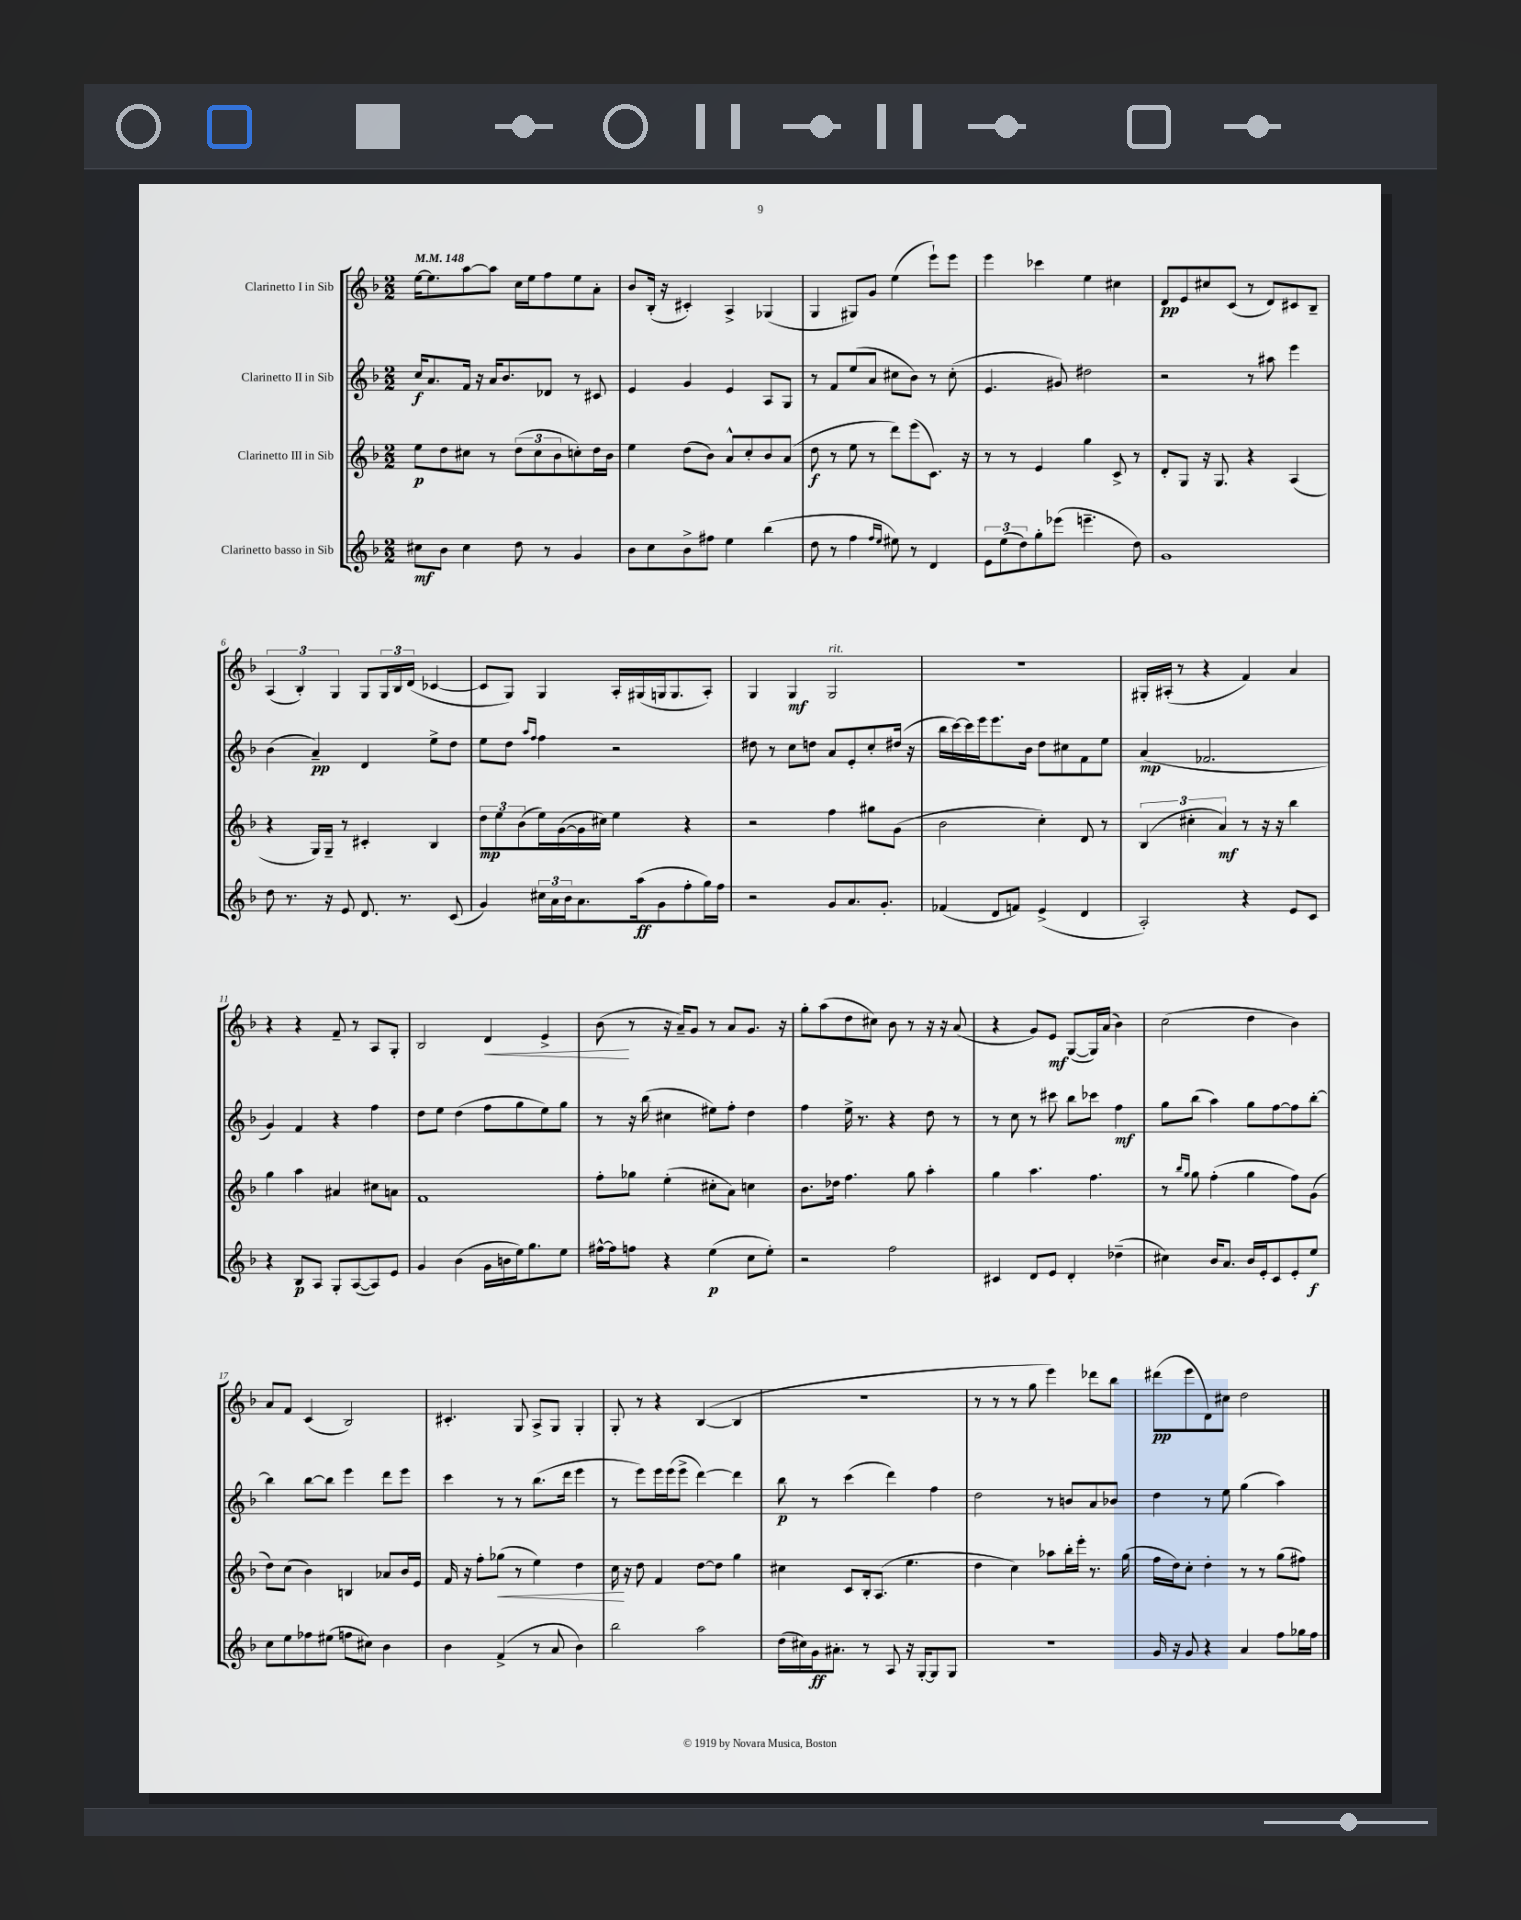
<<
\new StaffGroup <<
\new Staff = "s0" \with { instrumentName = "Clarinetto I in Sib" } {
    \clef treble \key f \major \numericTimeSignature \time 2/2 \tempo 4 = 148
    e''16~ e''8. a''8~ a''8 c''16 e''16 f''8 e''8 a'8-. |
    bes'8 bes16-.( r16 cis'4-.) a4-> ges4( |
    g4 gis8) g'8 e''4( e'''8-!) e'''8 |
    e'''4 ces'''4 e''4 cis''4 |
    d'8\pp e'8 cis''8 c'8( r8 d'8) cis'8 bes8-- |
    \tuplet 3/2 { a4( bes4-.) g4 } g8 \tuplet 3/2 { g16 bes16 d'16( } ces'4~ |
    ces'8 g8) g4 a16-. gis16( g16 g8. a8-.) |
    g4 g4\mf g2^\markup { \italic "rit." } |
    R1 |
    gis16-. ais16-.( r8 r4 f'4) a'4 |
    r4 r4 f'8-- r8 a8 g8-. |
    bes2 d'4\< e'4-> |
    bes'8\!( r8 r16 a'16--) g'8 r8 a'8 g'8. r16 |
    g''8-. a''8( d''8 cis''8) bes'8 r8 r16 r16 a'8( |
    r4 g'8) e'8\mf g8~( g16) a'16( bes'4) |
    c''2( d''4 bes'4) |
    a'8 f'8 c'4( bes2) |
    cis'4.-. g8 a8-> g8 g4-. |
    g8-. r8 r4 bes4~( bes4 |
    r1 |
    r8 r8 r8 g''8 e'''4) des'''8 bes''8 |
    dis'''8\pp( e'''8 d'8) cis''8 d''2 \bar "|." |
}
\new Staff = "s1" \with { instrumentName = "Clarinetto II in Sib" } {
    \clef treble \key f \major \numericTimeSignature \time 2/2
    c''16\f a'8. f'16 r16 a'16 bes'8. des'8 r8 cis'8 |
    e'4 g'4 e'4 a8 g8 |
    r8 f'8 e''8( a'8 cis''8 bes'8) r8 cis''8-.( |
    e'4. gis'8) dis''2 |
    r2 r8 ais''8 e'''4 |
    bes'4( a'4--\pp) d'4 e''8-> d''8 |
    e''8 d''8 \grace { a''16 f''16 } f''4 r2 |
    dis''8 r8 c''8 d''8 a'8 e'8-. c''8-. dis''16( r16 |
    bes''16 c'''16~) c'''16 e'''16 e'''8. bes'16 d''8 cis''8 f'8 e''8 |
    a'4\mp( fes'2. |
    g'4) f'4 r4 f''4 |
    d''8 e''8 d''4( f''8 g''8 e''8) g''8 |
    r8 r16 bes''16( cis''4 eis''8) f''8-. d''4 |
    f''4 e''16-> r8. r4 d''8 r8 |
    r8 c''8 r8 cis'''8 bes''8 ces'''8 f''4\mf |
    g''8 bes''8( a''4) g''8 f''8~ f''8 bes''8~-. |
    bes''4 bes''8~ bes''8 e'''4 d'''8 e'''8 |
    c'''4 r8 r8 bes''8.( d'''16 e'''4 |
    r8 e'''8) e'''16 e'''16( e'''8-> d'''4~) d'''4 |
    bes''8\p r8 c'''4( d'''4) f''4 |
    d''2 r8 b'8 a'8 bes'8 |
    d''4 r8 e''8 g''4( a''4) \bar "|." |
}
\new Staff = "s2" \with { instrumentName = "Clarinetto III in Sib" } {
    \clef treble \key f \major \numericTimeSignature \time 2/2
    e''8\p d''8 cis''8 r8 \tuplet 3/2 { d''8( cis''8 bes'8 } c''8-.) d''16 bes'16 |
    e''4 d''8( bes'8) a'8-^ c''8-. bes'8 a'8( |
    d''8\f r8 e''8 r8 d'''8) e'''8( c'8.) r16 |
    r8 r8 e'4 g''4 c'8-> r8 |
    d'8-. g8 r16 g8. r4 a4( |
    r4 g16) g16-- r8 cis'4-. bes4 |
    \tuplet 3/2 { d''8\mp e''8 bes'8( } e''16) g'16~( g'16 cis''16) e''4 r4 |
    r2 f''4 gis''8 g'8( |
    bes'2 c''4-.) d'8 r8 |
    \tuplet 3/2 { bes4( cis''4-. a'4\mf) } r8 r16 r16 bes''4 |
    g''4 a''4 ais'4 cis''8 a'8 |
    f'1 |
    f''8-. ges''8 e''4-.( cis''8-. a'8) c''4 |
    bes'8. des''16 f''4. g''8 a''4-. |
    g''4 a''4. f''4. |
    r8 \grace { bes''16 g''16 } g''8 f''4-.( g''4 f''8) g'8( |
    d''8) c''8( bes'4) b4 aes'8 bes'16 e'16 |
    f'16 r16 f''8-. ges''8\<( r8 e''4) d''4 |
    c''16\! r16 d''8 f'4 d''8~ d''8 g''4 |
    cis''4 c'8 bes16-. a8.( e''4. |
    d''4 c''4) aes''8 bes''16-. e'''16-. r8. g''16( |
    f''16 d''16) c''8-. d''4-. r8 r8 g''8( fis''8) \bar "|." |
}
\new Staff = "s3" \with { instrumentName = "Clarinetto basso in Sib" } {
    \clef treble \key f \major \numericTimeSignature \time 2/2
    cis''8\mf bes'8 cis''4 d''8 r8 g'4 |
    bes'8 c''8 bes'8-> fis''8 e''4 bes''4( |
    d''8 r8 f''4 \grace { f''16 e''16 } eis''8) r8 d'4 |
    \tuplet 3/2 { e'8 e''8( d''8) } g''8-. ees'''8( e'''4.-- d''8) |
    g'1 |
    d''8 r8. r16 e'8 d'8. r8. c'8( |
    g'4) \tuplet 3/2 { cis''16 a'16 bes'16 } a'8. a''16\ff( g'8 f''8-. g''16) f''16 |
    r2 g'8 a'8. g'8.-. |
    fes'4( d'8 f'8) e'4->( d'4 |
    a2-.) r4 e'8 c'8 |
    r4 bes8\p a8 g8-. a8~( a8) e'8 |
    g'4 bes'4( g'16 b'16 e''16) g''8. e''8 |
    fis''16~-^ fis''16 f''8 r4 e''4\p( c''8 e''8-.) |
    r2 f''2 |
    cis'4 d'8 e'8 d'4-. des''4--( |
    cis''4) bes'16 a'8. bes'16 e'16-. c'8 e'8-. e''8\f |
    c''8 e''8 fes''8 eis''8( f''8 cis''8) bes'4 |
    bes'4 f'4->( r8 a'8 bes'4) |
    bes''2 a''2 |
    d''16( cis''16) g'16\ff ais'8.-. r8 a8 r16 g16~-. g8 g8 |
    r1 |
    g'16 r16 g'8 r4 a'4 f''8 ges''16 f''16 \bar "|." |
}
>>
>>
